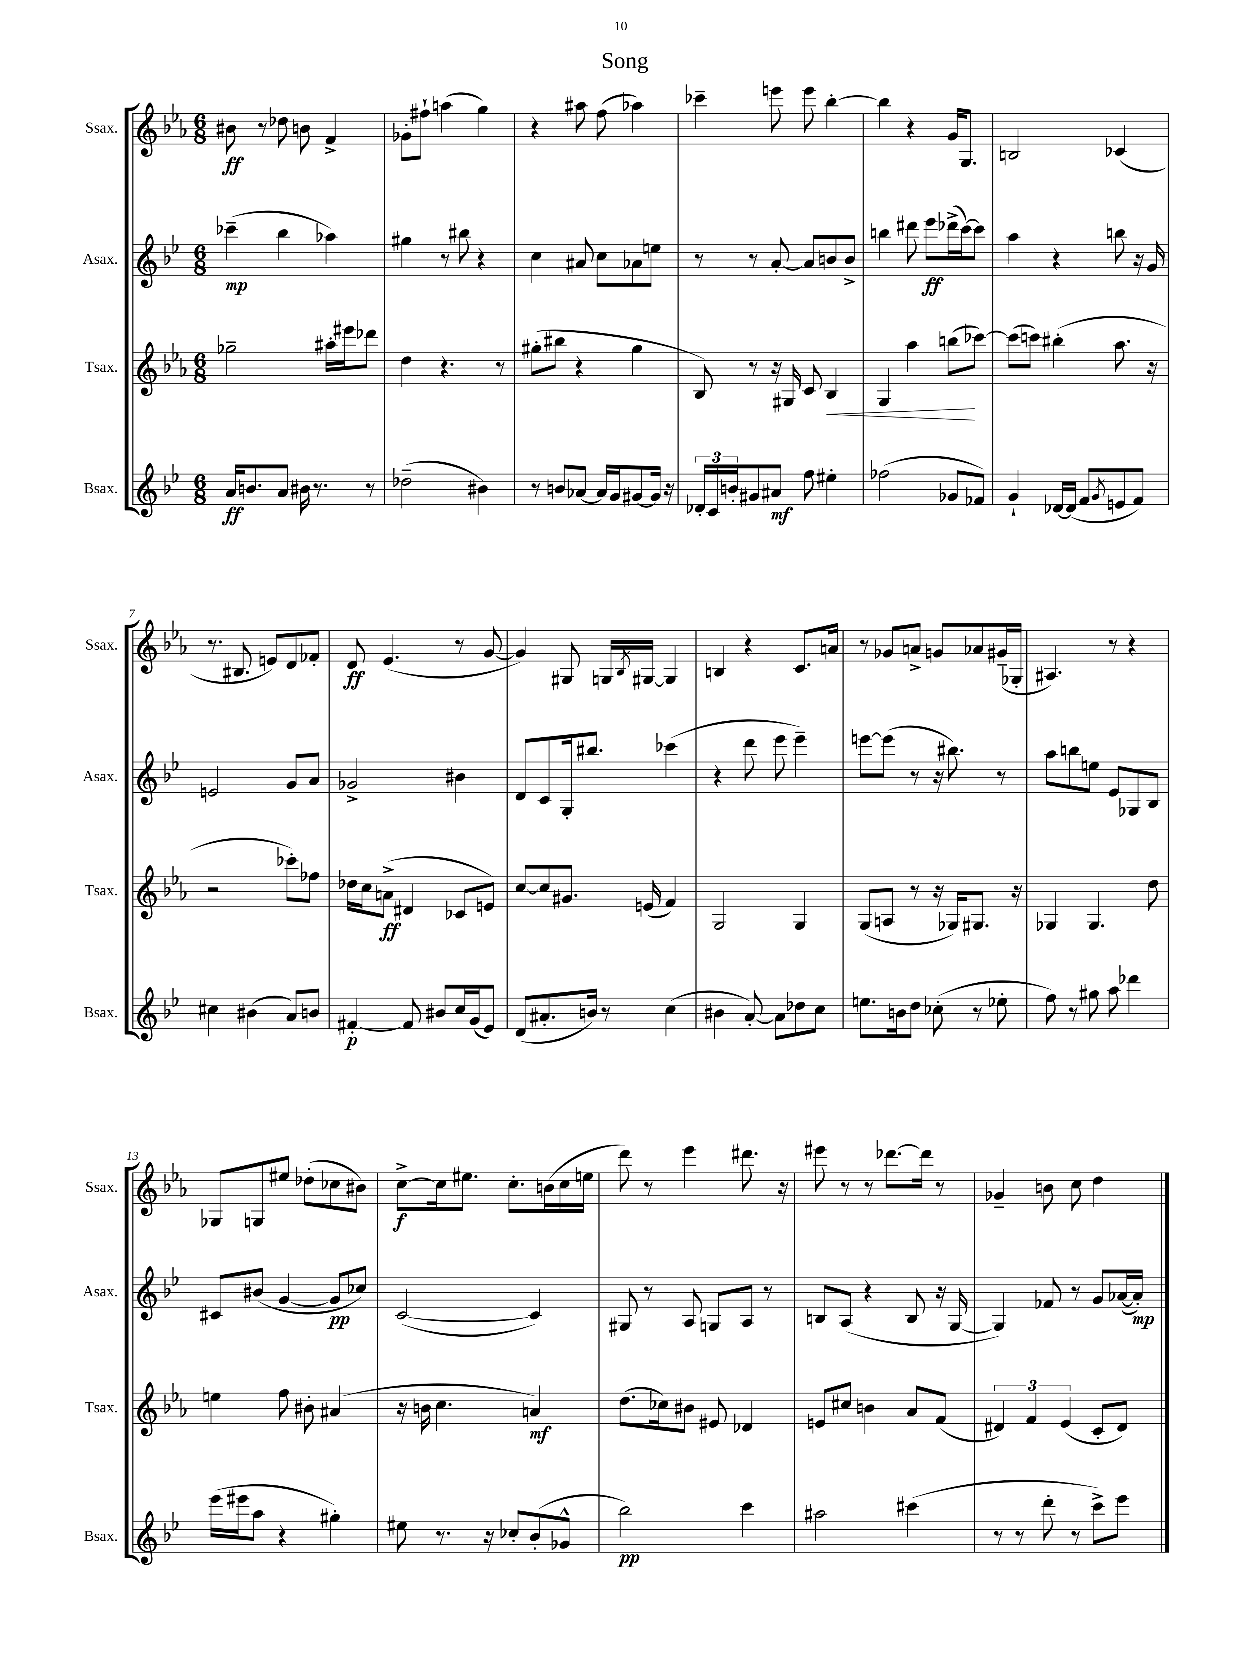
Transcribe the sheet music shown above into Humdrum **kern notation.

**kern	**kern	**kern	**kern
*staff4	*staff3	*staff2	*staff1
*clefG2	*clefG2	*clefG2	*clefG2
*k[b-e-]	*k[b-e-a-]	*k[b-e-]	*k[b-e-a-]
*M6/8	*M6/8	*M6/8	*M6/8
16a	2gg-~	(4ccc-~	8b#
8.b	.	.	.
.	.	.	8r
8a	.	4bb-	8dd-
16b#	.	.	8b
8.r	.	.	.
.	16aa#'	4aa-)	4f^
.	16eee#	.	.
8r	8ddd-	.	.
=	=	=	=
(2dd-~	4dd	4gg#	8g-'
.	.	.	8ff#`
.	4.r	8r	(4aa
.	.	8bb#	.
4b#)	.	4r	4gg)
.	8r	.	.
=	=	=	=
8r	(8gg#'	4cc	4r
8b	8bb#	.	.
[8a-	4r	8a#	8aa#
16a-]	.	8cc	(8ff
16g	.	.	.
[8g#	4gg#	8a-	4aa-)
16g#]	.	8ee	.
16r	.	.	.
=	=	=	=
24d-'	8B-)	8r	4ccc-~
24c	.	.	.
24b'	.	.	.
8g#	8r	8r	.
8a#	16r	[8a'	8eee
.	16G#	.	.
8ff	8c	8a]	8eee
4ee#'	4B-	8b	[4bb-'
.	.	8b^	.
=	=	=	=
(2ff-	4G	4bb	4bb-]
.	4aa-	8ddd#	4r
.	.	8eee-	.
8g-	(8bb	(16ddd-^	16g
.	.	[16ccc)	8.G
8f-)	[8ccc-)	8ccc]	.
=	=	=	=
4g`	(8ccc-]	4aa	2B
.	8ccc)	.	.
[16d-	(4bb#'	4r	.
(16d-]	.	.	.
8f	.	.	.
8qg	.	.	.
8e	8.aa-	8bb	(4c-
8f)	.	16r	.
.	16r	16g	.
=	=	=	=
4cc#	2r	2e	8.r
.	.	.	8.B#
(4b#	.	.	.
.	.	.	8e)
8a)	8ccc-')	8g	8d
8b	8ff-	8a	8f-'
=	=	=	=
[4f#'	16dd-	2g-^	8d
.	16cc	.	.
.	(8a^	.	(4.e-
8f#]	4d#	.	.
8b#	.	.	.
16cc	8c-	4b#	8r
(16g	.	.	.
8e-)	8e)	.	[8g
=	=	=	=
(8d	[8cc	8d	4g])
8.a#'	8cc]	8c	.
.	8.g#	16G'	8G#
16b)	.	8.bb#	.
8r	.	.	16G
.	.	.	8qB-
.	(16e	.	[16G#
(4cc	4f)	(4ccc-	4G#]
=	=	=	=
4b#	2G	4r	4B
[8a')	.	8ddd	4r
8a]	.	8eee-	.
8dd-	4G	4eee-~)	8.c
8cc	.	.	.
.	.	.	16a
=	=	=	=
8.ee	(8G	[8eee	8r
.	8A	(8eee]	8g-
16b	.	.	.
8dd	8r	8r	8a^
(8cc-'	16r	16r	8g
.	16G-)	8.bb#)	.
8r	8.G#	.	8a-
8ee-'	.	8r	(16g#~
.	16r	.	16G-'
=	=	=	=
8ff)	4G-	8aa	4.A#)
8r	.	8bb	.
8gg#	4.G-	8ee	.
8aa	.	8e-	8r
4ddd-	.	8G-	4r
.	8dd	8B-	.
=	=	=	=
(16eee-	4ee	8c#	8G-
16eee#	.	.	.
8aa	.	(8b#	8G
4r	8ff	[4g	8ee#
.	8b#'	.	(8dd-'
4gg#')	(4a#	8g]	8cc-
.	.	8cc-)	8b#)
=	=	=	=
8ee#	16r	([2c	[8cc^
.	16b	.	.
8.r	4.cc	.	16cc]
.	.	.	8.ee#
16r	.	.	.
8cc-'	.	.	8.cc'
(8b-'	4a)	4c])	.
.	.	.	(16b
8g-^^	.	.	16cc
.	.	.	16ee
=	=	=	=
2bb-)	(8.dd	8G#	8ddd)
.	.	8r	8r
.	16cc-)	.	.
.	8b#	8A	4eee-
.	8e#	8G	.
4ccc	4d-	8A	8.ddd#
.	.	8r	.
.	.	.	16r
=	=	=	=
2aa#	8e	8B	8eee#
.	8cc#	(8A	8r
.	4b	4r	8r
.	.	.	[8.ddd-
(4ccc#	8a-	8B	.
.	.	.	16ddd-]
.	(8f	16r	8r
.	.	[16G	.
=	=	=	=
8r	6d#)	4G])	4g-~
8r	.	.	.
.	6f	.	.
8ddd'	.	8f-	8b
.	(6e-	.	.
8r	.	8r	8cc
8ccc^)	8c'	8g	4dd
8eee-	8d#)	([16a-	.
.	.	16a-'])	.
==	==	==	==
*-	*-	*-	*-
